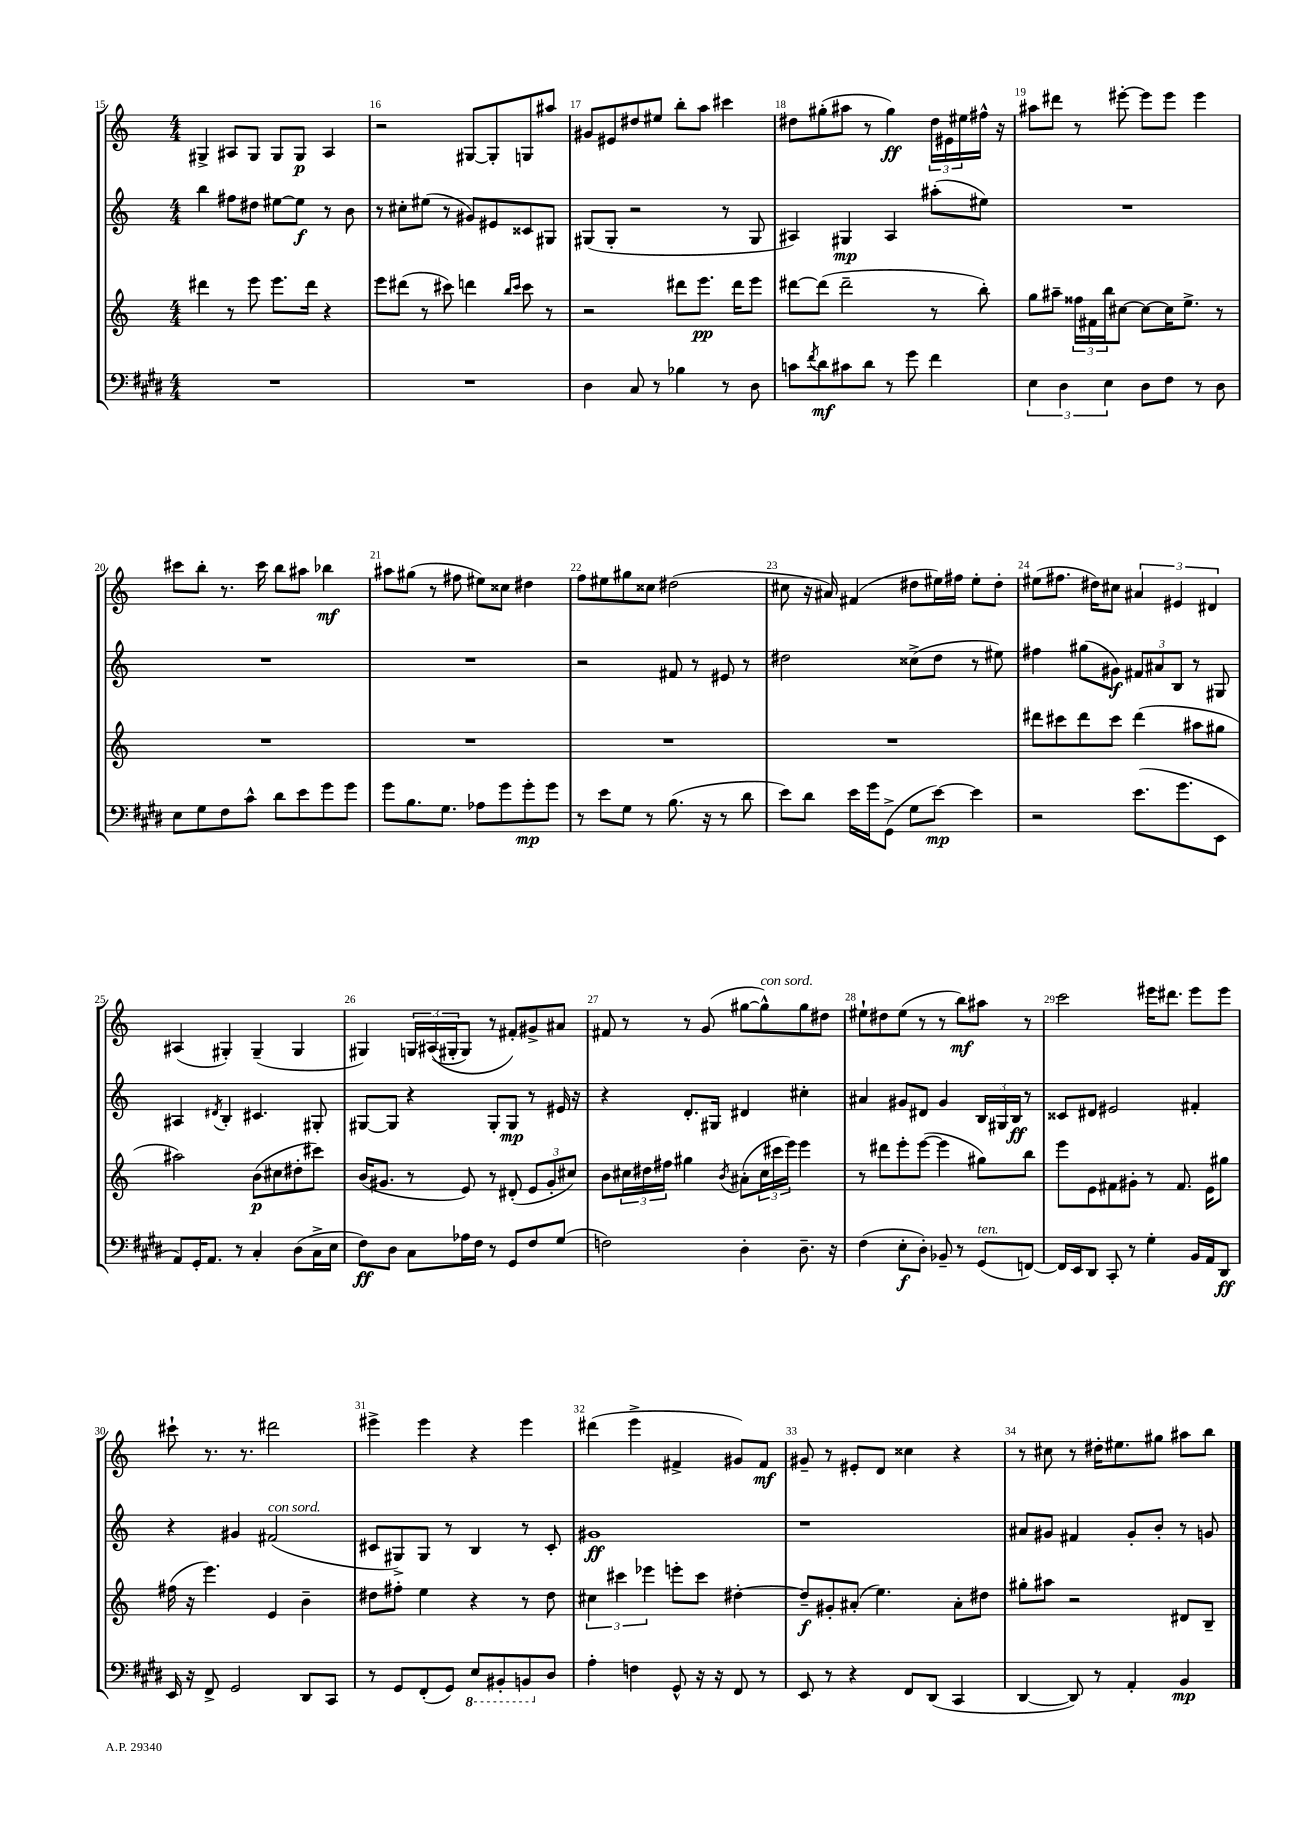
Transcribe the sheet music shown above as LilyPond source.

<<
\new StaffGroup <<
\new Staff = "s0" {
    \clef treble \key c \major \numericTimeSignature \time 4/4
    gis4-> ais8 gis8 gis8 gis8\p ais4 |
    r2 gis8~ gis8-. g8 ais''8 |
    gis'8 eis'8 dis''8 eis''8 b''8-. a''8 cis'''4 |
    dis''8 gis''8-.( ais''8 r8 gis''4\ff) \tuplet 3/2 { dis''16 eis'16 eis''16 } fis''16-^ r16 |
    ais''8 dis'''8 r8 eis'''8~-. eis'''8 eis'''8 eis'''4 |
    cis'''8 b''8-. r8. cis'''16 b''8 ais''8 bes''4\mf |
    ais''8 gis''8( r8 fis''8 eis''8) cisis''8 dis''4 |
    f''8 eis''8 gis''8 cisis''8 dis''2( |
    cis''8 r16 ais'16) fis'4( dis''8 eis''16) fis''16 eis''8-. dis''8-. |
    eis''8( fis''8. dis''16) cis''8 \tuplet 3/2 { ais'4 eis'4 dis'4 } |
    ais4( gis4-.) gis4--( gis4 |
    gis4) \tuplet 3/2 { g16 ais16(\( gis16-. } gis8) r8 fis'8-.\) gis'8-> ais'8 |
    fis'8 r8 r8 g'8( gis''8~ gis''8-^^\markup { \italic "con sord." }) gis''8 dis''8 |
    eis''8-! dis''8 eis''8( r8 r8 b''8\mf) ais''8 r8 |
    c'''2 eis'''16 dis'''8. eis'''8 eis'''8 |
    cis'''8-! r8. r8. dis'''2 |
    eis'''4-> eis'''4 r4 eis'''4 |
    dis'''4( e'''4-> fis'4-> gis'8) fis'8\mf |
    gis'8-- r8 eis'8-. d'8 cisis''4 r4 |
    r8 cis''8 r8 dis''16-. eis''8. gis''8 ais''8 b''8 \bar "|." |
}
\new Staff = "s1" {
    \clef treble \key c \major \numericTimeSignature \time 4/4
    b''4 fis''8 dis''8 eis''8~ eis''8\f r8 b'8 |
    r8 cis''8-. eis''8( r8 gis'8) eis'8 cisis'8 gis8 |
    gis8( gis8-. r2 r8 gis8 |
    ais4) gis4\mp ais4 ais''8-.( eis''8) |
    R1 |
    R1 |
    R1 |
    r2 fis'8 r8 eis'8 r8 |
    dis''2 cisis''8->( dis''8 r8 eis''8) |
    fis''4 gis''8( gis'8\f) \tuplet 3/2 { fis'8 ais'8 b8 } r8 gis8 |
    ais4 \acciaccatura { dis'8 } b4-. cis'4. gis8-. |
    gis8~ gis8 r4 gis8-. gis8\mp r8 eis'16 r16 |
    r4 d'8.-. gis16 dis'4 cis''4-. |
    ais'4 gis'8 dis'8 gis'4 \tuplet 3/2 { b16 gis16 b16\ff } r8 |
    cisis'8 dis'8 eis'2 fis'4-. |
    r4 gis'4 fis'2^\markup { \italic "con sord." }( |
    cis'8 gis8->) gis8 r8 b4 r8 cis'8-. |
    gis'1\ff |
    r1 |
    ais'8 gis'8 fis'4 gis'8-. b'8-. r8 g'8 \bar "|." |
}
\new Staff = "s2" {
    \clef treble \key c \major \numericTimeSignature \time 4/4
    dis'''4 r8 e'''8 e'''8. dis'''16 r4 |
    e'''8 dis'''8( r8 cis'''8) d'''4 \grace { b''16 cis'''16 } cis'''8 r8 |
    r2 dis'''8 e'''8.\pp dis'''16 e'''8 |
    dis'''8~ dis'''8( dis'''2-- r8 b''8-.) |
    g''8 ais''8-- \tuplet 3/2 { fisis''16 fis'16 b''16 } cis''8~ cis''8~ cis''16 e''8.-> r8 |
    R1 |
    R1 |
    R1 |
    R1 |
    dis'''8 cis'''8 dis'''8 cis'''8 dis'''4( ais''8 gis''8 |
    ais''2) b'8\p( cis''8 dis''8-. cis'''8) |
    b'16( gis'8. r8 e'8) r8 dis'8-.( \tuplet 3/2 { e'8 gis'8-. cis''8) } |
    b'8 \tuplet 3/2 { cis''16 dis''16 fis''16 } gis''4 \acciaccatura { b'8 } ais'8-.( \tuplet 3/2 { cis''16 cis'''16 e'''16) } e'''4 |
    r8 dis'''8 e'''8-. e'''8~( e'''4 gis''8) b''8 |
    e'''8 e'8 fis'8 gis'8-. r8 fis'8. e'16 gis''8 |
    fis''16( r16 e'''4.) e'4 b'4-- |
    dis''8 fis''8-. e''4 r4 r8 dis''8 |
    \tuplet 3/2 { cis''4 cis'''4 ees'''4 } e'''8-. cis'''8 dis''4~-. |
    dis''8--\f gis'8-. ais'8-.( e''4.) ais'8-. dis''8 |
    gis''8-. ais''8 r2 dis'8 b8-- \bar "|." |
}
\new Staff = "s3" {
    \clef bass \key e \major \numericTimeSignature \time 4/4
    R1 |
    R1 |
    dis4 cis8 r8 bes4 r8 dis8 |
    c'8 \acciaccatura { fis'8 } dis'8\mf cis'8 dis'8 r8 gis'8 fis'4 |
    \tuplet 3/2 { e4 dis4 e4 } dis8 fis8 r8 dis8 |
    e8 gis8 fis8 cis'8-^ dis'8 e'8 gis'8 gis'8 |
    gis'8 b8. gis8. aes8 gis'8 gis'8-.\mp gis'8 |
    r8 e'8 gis8 r8 b8.( r16 r8 dis'8 |
    e'8) dis'8 e'16 gis'16 gis,8->( gis8 e'8~\mp) e'4 |
    r2 e'8.( gis'8. e,8 |
    a,8) gis,16-. a,8. r8 cis4-. dis8( cis16-> e16 |
    fis8\ff) dis8 cis8 aes16 fis16 r8 gis,8 fis8 gis8( |
    f2) dis4-. dis8.-- r16 |
    fis4( e8-.\f dis8-.) bes,8-- r8 gis,8^\markup { \italic "ten." }( f,8~) |
    f,16 e,16 dis,8 cis,8-. r8 gis4-. b,16 a,16 dis,8\ff |
    e,16 r16 fis,8-> gis,2 dis,8 cis,8 |
    r8 gis,8 fis,8-.( gis,8) \ottava #-1 e,8 bis,,8-. b,,8 \ottava #0 dis8 |
    a4-. f4 gis,8-^ r16 r16 fis,8 r8 |
    e,8 r8 r4 fis,8 dis,8( cis,4 |
    dis,4~ dis,8) r8 a,4-. b,4\mp \bar "|." |
}
>>
>>
\layout { \context { \Score currentBarNumber = #15 \override BarNumber.break-visibility = ##(#f #t #t) barNumberVisibility = #all-bar-numbers-visible } }
